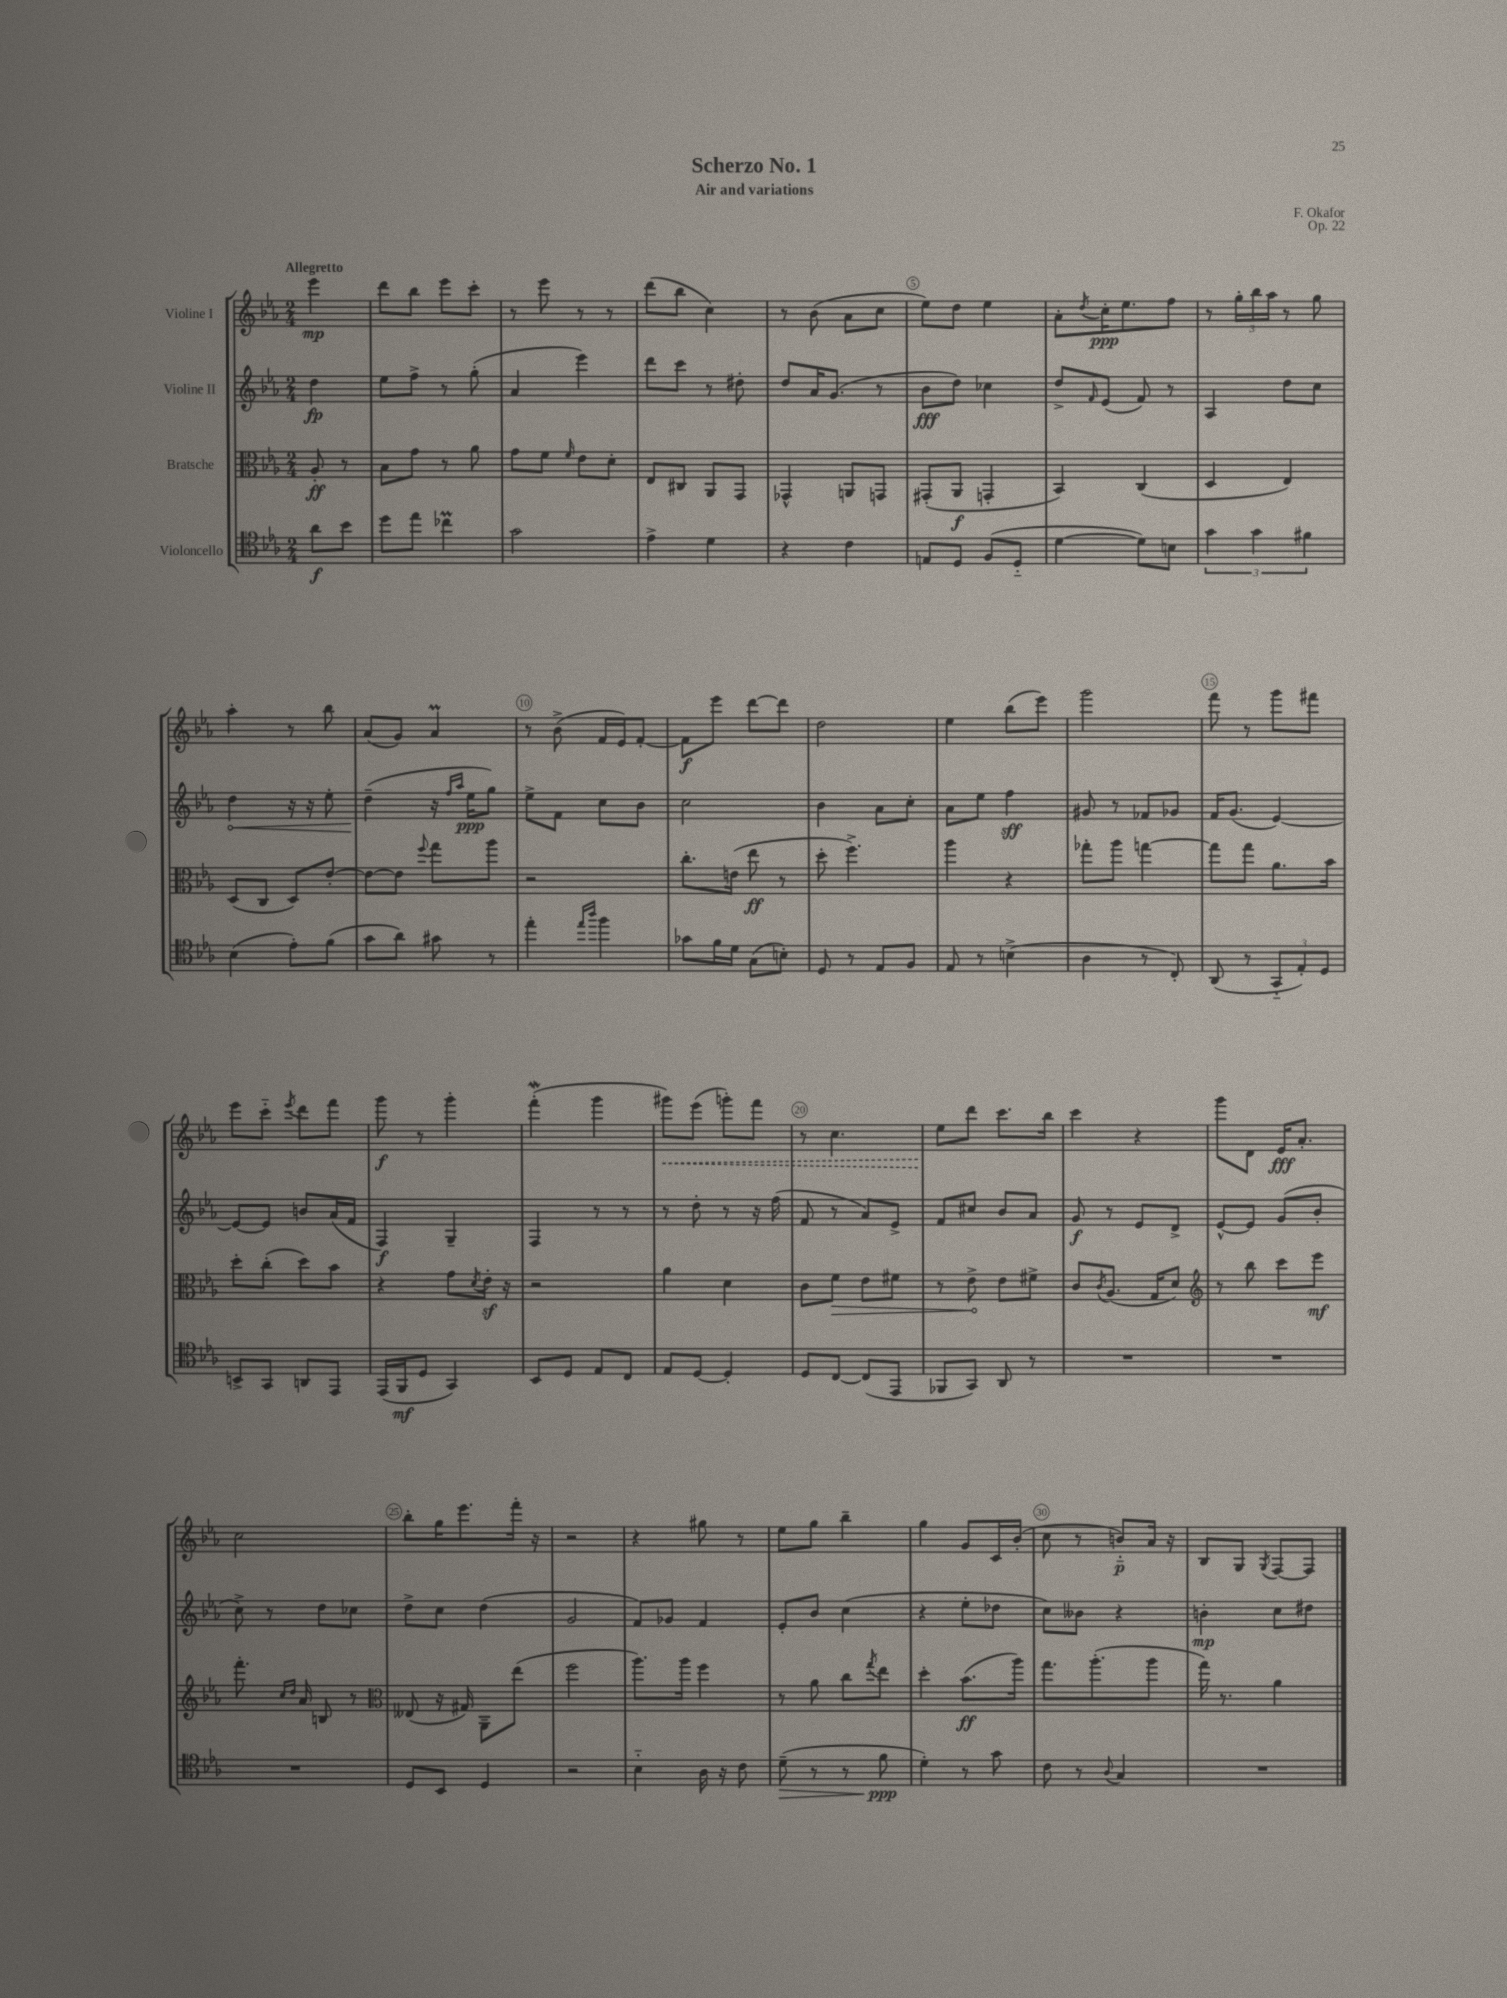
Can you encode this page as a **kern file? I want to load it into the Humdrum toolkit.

**kern	**dynam	**kern	**dynam	**kern	**dynam	**kern	**dynam
*part4	*part4	*part3	*part3	*part2	*part2	*part1	*part1
*staff4	*staff4	*staff3	*staff3	*staff2	*staff2	*staff1	*staff1
*I"Violoncello	*	*I"Bratsche	*	*I"Violine II	*	*I"Violine I	*
*clefC4	*	*clefC3	*	*clefG2	*	*clefG2	*
*k[b-e-a-]	*	*k[b-e-a-]	*	*k[b-e-a-]	*	*k[b-e-a-]	*
*M2/4	*	*M2/4	*	*M2/4	*	*M2/4	*
=	=	=	=	=	=	=	=
!	!	!	!	!	!	!LO:TX:a:B:t=Allegretto	!
8a-\L	f	8A-'/	ff	4dd\	fp	4eee-\	mp
8b-\J	.	8r	.	.	.	.	.
=1	=1	=1	=1	=1	=1	=1	=1
8dd\L	.	8B-\L	.	8ee-\L	.	8ddd\L	.
8ee-\J	.	8g\J	.	8ff^\J	.	8bb-\J	.
4cc-XM\	.	8r	.	8r	.	8eee-\L	.
.	.	8a-\	.	(8gg'\	.	8ccc'\J	.
=2	=2	=2	=2	=2	=2	=2	=2
2g\	.	8g\L	.	4a-/	.	8r	.
.	.	8f\J	.	.	.	8eee-\	.
.	.	16qqf/	.	.	.	.	.
.	.	8e-\L	.	4eee-\)	.	8r	.
.	.	8d'\J	.	.	.	8r	.
=3	=3	=3	=3	=3	=3	=3	=3
4e-^\	.	8E-/L	.	8ddd\L	.	(8ddd\L	.
.	.	8C#X/J	.	8ccc\J	.	8bb-\J	.
4d\	.	8AA-/L	.	8r	.	4cc\)	.
.	.	8GG/J	.	8dd#X'\	.	.	.
=4	=4	=4	=4	=4	=4	=4	=4
4r	.	4GG-X^^/	.	8dd/L	.	8r	.
.	.	.	.	16a-/K	.	(8b-\	.
.	.	.	.	(8.g/J	.	.	.
4c\	.	8AAn/L	.	.	.	8a-\L	.
.	.	8GGn/J	.	8r	.	8cc\J	.
=5	=5	=5	=5	=5	=5	=5	=5
8En/L	.	(8GG#X'/L	.	8b-\L	fff	8ee-\L)	.
8D/J	.	8AA-/J	f	8dd\J)	.	8dd\J	.
(8F/L	.	4GGn'/	.	4cc-X\	.	4ee-\	.
8D/J	.	.	.	.	.	.	.
=6	=6	=6	=6	=6	=6	=6	=6
[4d\	.	4BB-/)	.	8dd^/L	.	8a-'\L	.
.	.	.	.	16qqf/	.	8qdd/	.
.	.	.	.	(8e-/J	.	16cc'\K	ppp
.	.	.	.	.	.	8.ee-\	.
8d\L])	.	(4C/	.	8f/)	.	.	.
8Bn\J	.	.	.	8r	.	8ff\J	.
=7	=7	=7	=7	=7	=7	=7	=7
6g\	.	4D/	.	4A-/	.	8r	.
.	.	.	.	.	.	24gg'\LL	.
6g\	.	.	.	.	.	24bb-\	.
.	.	.	.	.	.	24aa-\JJ	.
.	.	4E-/)	.	8dd\L	.	8r	.
6f#X\	.	.	.	.	.	.	.
.	.	.	.	8cc\J	.	8gg\	.
!!LO:LB:g=z
=8	=8	=8	=8	=8	=8	=8	=8
!	!	!	!	!	!LO:HP:b	!	!
(4B-\	.	(8D/L	.	4dd\	<	4aa-'\	.
.	.	8C/J	.	.	.	.	.
8e-'\L)	.	8D/L)	.	16r	.	8r	.
.	.	.	.	16r	.	.	.
(8f\J	.	[8e-'/J	.	8ee-'\	.	8bb-\	.
=9	=9	=9	=9	=9	=9	=9	=9
8g\L	.	8e-\L_	.	(4dd~\	.	(8a-/L	.
8a-\J)	.	8e-\J]	.	.	.	8g/J)	.
.	.	8qqff/	.	.	.	.	.
8g#X\	.	8gg\L	.	16r	[	4a-M/	.
.	.	.	.	16qqff/LL	.	.	.
.	.	.	.	16qqaa-/JJ	.	.	.
.	.	.	.	16ee-\KL	ppp	.	.
8r	.	8aa-\J	.	8gg\J)	.	.	.
=10	=10	=10	=10	=10	=10	=10	=10
4ee-'\	.	2r	.	8ee-^\L	.	8r	.
.	.	.	.	8f\J	.	(8b-^\	.
16qqee-/LL	.	.	.	.	.	.	.
16qqaa-/JJ	.	.	.	.	.	.	.
4ff\	.	.	.	8cc\L	.	16f/LL	.
.	.	.	.	.	.	16e-/J)	.
.	.	.	.	8b-\J	.	[8f'/J	.
=11	=11	=11	=11	=11	=11	=11	=11
8g-X\L	.	8.cc'\L	.	2cc\	.	8f\L]	f
16f\L	.	.	.	.	.	8eee-\J	.
16d\JJ	.	(16en\Jk	.	.	.	.	.
(8G\L	.	8ee-\	ff	.	.	[8ddd\L	.
8Bn'\J)	.	8r	.	.	.	8ddd\J]	.
=12	=12	=12	=12	=12	=12	=12	=12
8D/	.	8dd'\	.	4b-\	.	2dd\	.
8r	.	4.ff^\)	.	.	.	.	.
8E-/L	.	.	.	8a-\L	.	.	.
8F/J	.	.	.	8cc'\J	.	.	.
=13	=13	=13	=13	=13	=13	=13	=13
8E-/	.	4aa-\	.	8a-\L	.	4ee-\	.
8r	.	.	.	8ee-\J	.	.	.
(4Bn^\	.	4r	.	4ff\	sff	(8bb-\L	.
.	.	.	.	.	.	8eee-\J)	.
=14	=14	=14	=14	=14	=14	=14	=14
4A-\	.	8gg-X'\L	.	8g#X/	.	2ggg\	.
.	.	8aa-\J	.	8r	.	.	.
8r	.	[4ggn\	.	8f-X/L	.	.	.
8C'/)	.	.	.	8g-X/J	.	.	.
=15	=15	=15	=15	=15	=15	=15	=15
(8AA-/	.	8gg\L]	.	16f/KL	.	8fff\	.
.	.	.	.	(8.g/J	.	.	.
8r	.	8gg\J	.	.	.	8r	.
12GG/L	.	8.a-\L	.	[4e-/)	.	8ggg\L	.
12E-'/)	.	.	.	.	.	.	.
.	.	.	.	.	.	8fff#X\J	.
12D/J	.	.	.	.	.	.	.
.	.	16b-\Jk	.	.	.	.	.
!!LO:LB:g=z
=16	=16	=16	=16	=16	=16	=16	=16
8BBn^/L	.	8dd'\L	.	8e-/L_	.	8eee-\L	.
8GG/J	.	(8cc'\J	.	8e-/J]	.	8ccc\J	.
.	.	.	.	.	.	8qeee-/	.
8AAn/L	.	8dd\L)	.	8bn/L	.	8ddd\L	.
8EE-/J	.	8b-\J	.	(16a-/L	.	8fff\J	.
.	.	.	.	16f/JJ	.	.	.
=17	=17	=17	=17	=17	=17	=17	=17
(16EE-/LL	.	4r	.	4F/)	f	8ggg\	f
16FF/J	mf	.	.	.	.	.	.
8D/J	.	.	.	.	.	8r	.
4GG/)	.	8g\L	.	4G~/	.	4ggg'\	.
.	.	8qd/	.	.	.	.	.
.	.	16e-z'\Jk	.	.	.	.	.
.	.	16r	.	.	.	.	.
=18	=18	=18	=18	=18	=18	=18	=18
8BB-/L	.	2r	.	4F/	.	(4fffW'\	.
8D/J	.	.	.	.	.	.	.
8E-/L	.	.	.	8r	.	4ggg\	.
8C/J	.	.	.	8r	.	.	.
=19	=19	=19	=19	=19	=19	=19	=19
!	!	!	!	!	!	!	!LO:HP:b
8E-/L	.	4a-\	.	8r	.	8ggg#X\L)	<
[8D/J	.	.	.	8dd'\	.	(8eee-\J	.
4D'/]	.	4d\	.	8r	.	8gggn'\L)	.
.	.	.	.	16r	.	8fff\J	.
.	.	.	.	(16ff\	.	.	.
=20	=20	=20	=20	=20	=20	=20	=20
8D/L	.	8c\L	.	8f/	.	8r	.
!	!	!	!LO:HP:b	!	!	!	!
[8C/J	.	8f\J	>	8r	.	4.cc\	.
(8C/L]	.	8e-\L	.	8a-/L)	.	.	.
8EE-/J	.	8f#X\J	.	8e-^/J	.	.	.
=21	=21	=21	=21	=21	=21	=21	=21
8FF-X/L	.	8r	.	8f/L	.	8ee-\L	.
8GG/J)	.	8e-^\	.	8cc#X/J	.	8ddd\J	[
8AA-/	.	8e-\L	]	8b-/L	.	8.ccc\L	.
8r	.	8f#X^\J	.	8a-/J	.	.	.
.	.	.	.	.	.	16bb-\Jk	.
=22	=22	=22	=22	=22	=22	=22	=22
2r	.	8c/L	.	8g/	f	4ccc\	.
.	.	8qc/	.	.	.	.	.
.	.	(8.A-/J	.	8r	.	.	.
.	.	.	.	8e-/L	.	4r	.
.	.	16G/KL	.	.	.	.	.
.	.	8d/J)	.	8d^/J	.	.	.
=23	=23	=23	=23	=23	=23	=23	=23
*	*	*clefG2	*	*	*	*	*
2r	.	8r	.	[8e-^^/L	.	8ggg\L	.
.	.	8bb-\	.	8e-/J]	.	8d\J	.
.	.	8ccc\L	.	(8g/L	.	16e-/KL	fff
.	.	.	.	.	.	8.a-'/J	.
.	.	8eee-\J	mf	8b-'/J	.	.	.
!!LO:LB:g=z
=24	=24	=24	=24	=24	=24	=24	=24
2r	.	8.fff'\	.	8cc^\)	.	2cc\	.
.	.	.	.	8r	.	.	.
.	.	16qqcc/LL	.	.	.	.	.
.	.	16qqdd/JJ	.	.	.	.	.
.	.	16a-/	.	.	.	.	.
.	.	8Bn/	.	8dd\L	.	.	.
.	.	8r	.	8cc-X\J	.	.	.
=25	=25	=25	=25	=25	=25	=25	=25
*	*	*clefC3	*	*	*	*	*
8D/L	.	(8E--X/	.	8dd^\L	.	8bb-'\L	.
8BB-/J	.	16r	.	8cc\J	.	16gg\K	.
.	.	16G#X/)	.	.	.	8.eee-\	.
4D/	.	8AA-~\L	.	(4dd\	.	.	.
.	.	(8ee-\J	.	.	.	16fff'\Jk	.
.	.	.	.	.	.	16r	.
=26	=26	=26	=26	=26	=26	=26	=26
2r	.	2ff\	.	2g/	.	2r	.
=27	=27	=27	=27	=27	=27	=27	=27
4B-\	.	8.aa-\L)	.	8f/L)	.	4r	.
.	.	.	.	8g-X/J	.	.	.
.	.	16aa-\Jk	.	.	.	.	.
16A-\	.	4ff\	.	4f/	.	8gg#X\	.
16r	.	.	.	.	.	.	.
8c\	.	.	.	.	.	8r	.
=28	=28	=28	=28	=28	=28	=28	=28
!	!LO:HP:b	!	!	!	!	!	!
(8d~\	>	8r	.	8e-'/L	.	8ee-\L	.
8r	.	8a-\	.	8b-/J	.	8gg\J	.
8r	.	8cc\L	.	(4cc\	.	4bb-~\	.
.	.	8qgg/	.	.	.	.	.
8f\	ppp	8ee-\J	.	.	.	.	.
.	]	.	.	.	.	.	.
=29	=29	=29	=29	=29	=29	=29	=29
4d'\)	.	4dd'\	.	4r	.	4gg\	.
8r	.	(8.b-\L	ff	8ee-'\L	.	8g/L	.
8g\	.	.	.	8dd-X\J	.	16c/L	.
.	.	16aa-\Jk)	.	.	.	(16b-'/JJ	.
=30	=30	=30	=30	=30	=30	=30	=30
8c\	.	8.gg\L	.	8cc\L)	.	8cc\	.
8r	.	.	.	8b--X\J	.	8r	.
.	.	(8.aa-'\	.	.	.	.	.
8qqA-/	.	.	.	.	.	.	.
4G/	.	.	.	4r	.	8bn/L)	p
.	.	8aa-\J	.	.	.	16a-/Jk	.
.	.	.	.	.	.	16r	.
=31	=31	=31	=31	=31	=31	=31	=31
2r	.	16gg\)	.	4bn'\	mp	8B-/L	.
.	.	8.r	.	.	.	.	.
.	.	.	.	.	.	8G/J	.
.	.	.	.	.	.	8qG/	.
.	.	4a-\	.	8cc\L	.	[8F/L	.
.	.	.	.	8dd#X\J	.	8F/J]	.
==	==	==	==	==	==	==	==
*-	*-	*-	*-	*-	*-	*-	*-
